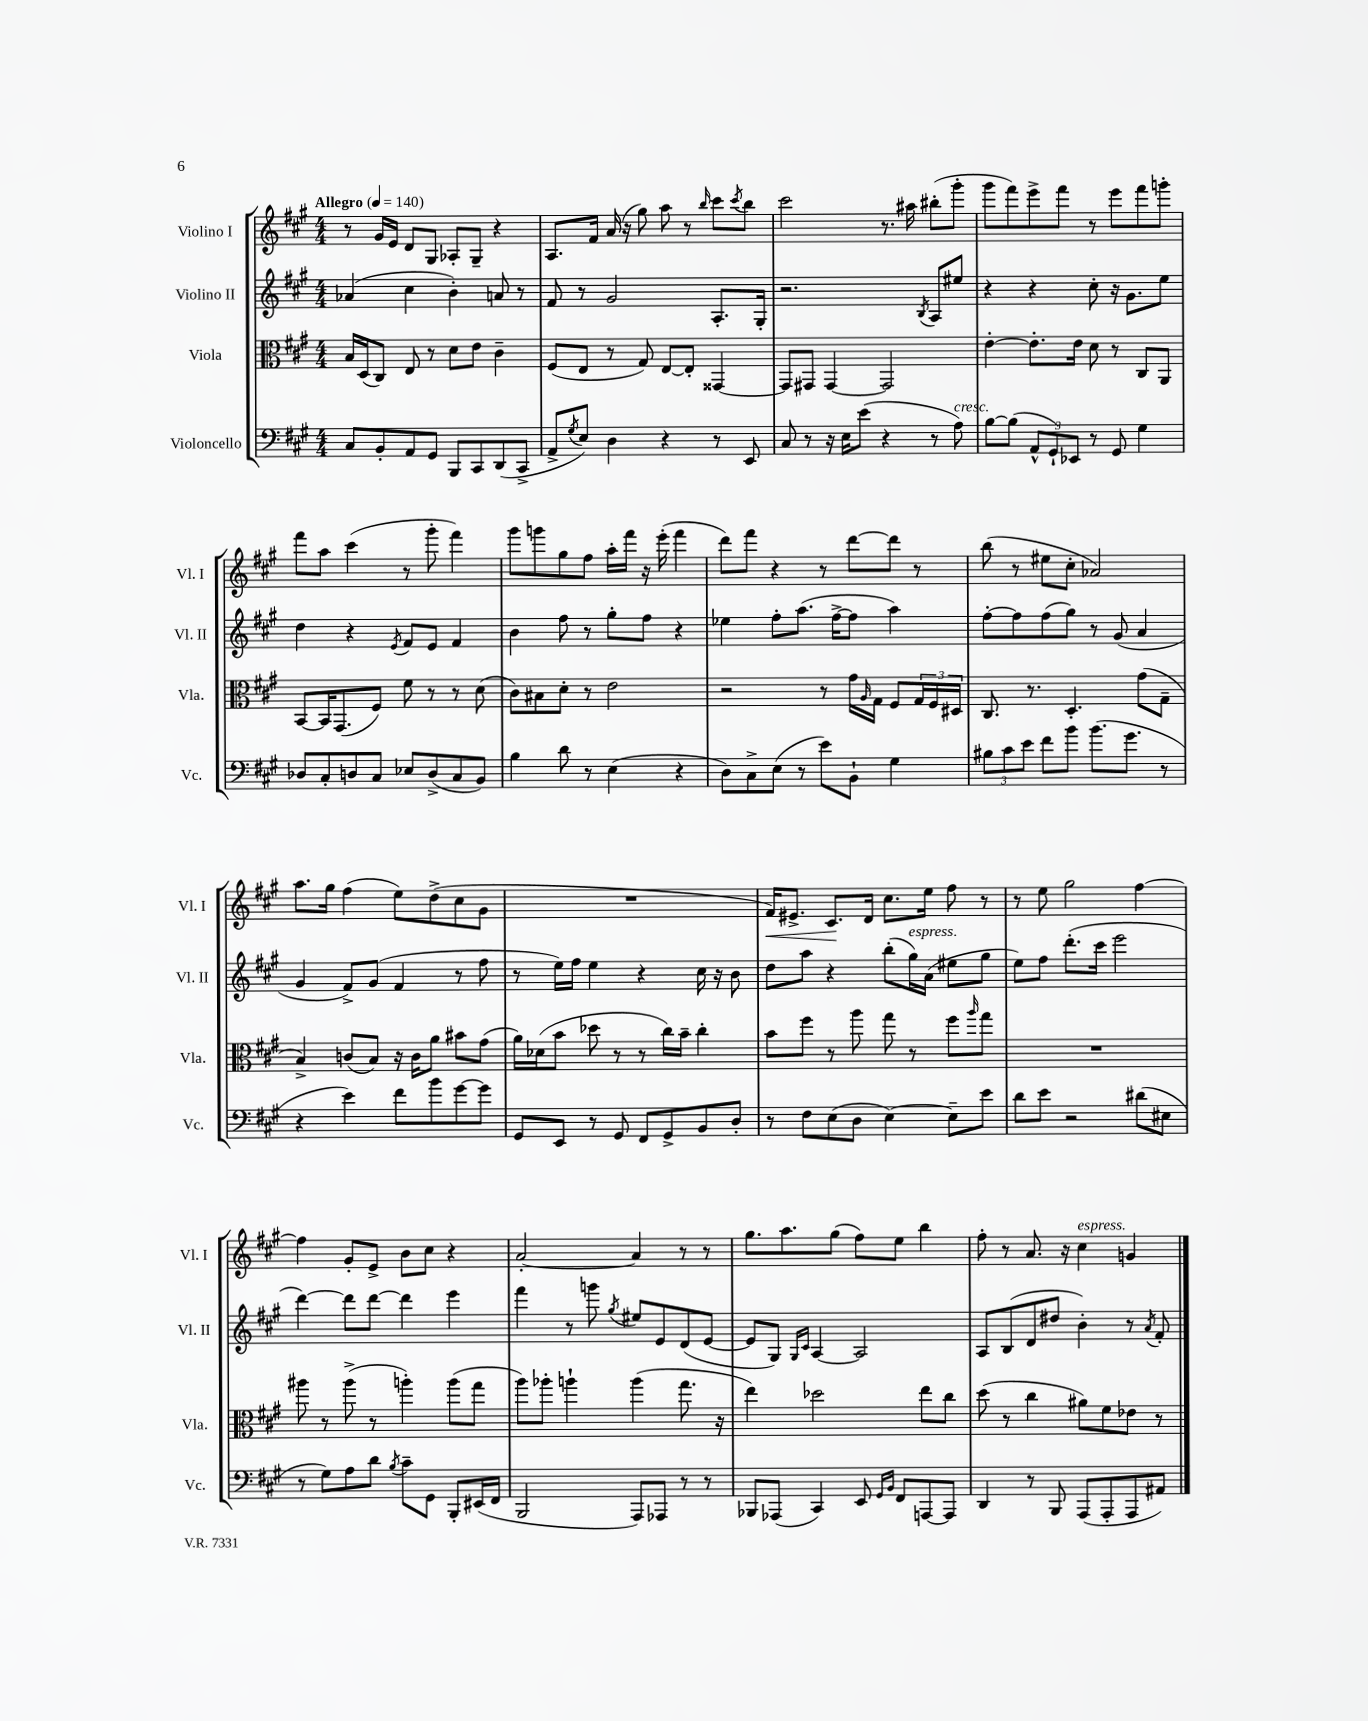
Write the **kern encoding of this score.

**kern	**kern	**kern	**kern	**dynam
*part4	*part3	*part2	*part1	*part1
*staff4	*staff3	*staff2	*staff1	*staff1
*I"Violoncello	*I"Viola	*I"Violino II	*I"Violino I	*
*I'Vc.	*I'Vla.	*I'Vl. II	*I'Vl. I	*
*clefF4	*clefC3	*clefG2	*clefG2	*
*k[f#c#g#]	*k[f#c#g#]	*k[f#c#g#]	*k[f#c#g#]	*
*M4/4	*M4/4	*M4/4	*M4/4	*
*MM140	*MM140	*MM140	*MM140	*
=1	=1	=1	=1	=1
!	!	!	!LO:TX:a:B:t=Allegro	!
8C#/L	16B/LL	(4a-X/	8r	.
.	(16D/J	.	.	.
8BB'/	8C#/J)	.	16g#/LL	.
.	.	.	16e/JJ	.
8AA/	8E/	4cc#\	8d/L	.
8GG#/J	8r	.	8G#/J	.
8BBB/L	8d\L	4b'\)	8A-X'/L	.
8CC#/	8e\J	.	8G#~/J	.
(8DD/	4c#~\	8an/	4r	.
8CC#^/J	.	8r	.	.
=2	=2	=2	=2	=2
8AA^/L	(8F#/L	8f#/	8.A/L	.
8qG#/	.	.	.	.
8E/J)	8E/J	8r	.	.
.	.	.	16f#/Jk	.
4D\	8r	2g#/	(16a/	.
.	.	.	16r	.
.	8G#/)	.	8gg#\)	.
4r	[8E/L	.	8aa\	.
.	8E'/J]	.	8r	.
.	.	.	16qqbb/	.
8r	[4GG##X/	8.A'/L	8ccc#\L	.
.	.	.	8qccc#/	.
8EE/	.	.	8bb\J	.
.	.	16G#'/Jk	.	.
=3	=3	=3	=3	=3
8C#/	8GG##/L]	2.r	2ccc#\	.
8r	8GG#X/J	.	.	.
16r	[4GG#/	.	.	.
16E\KL	.	.	.	.
(8e\J	.	.	.	.
4r	2GG#/]	.	8.r	.
.	.	.	16aa#X\	.
.	.	8qB/	.	.
8r	.	8A/L	(8bb#X'\L	.
!LO:TX:a:i:t=cresc.	!	!	!	!
8A\)	.	8ee#X/J	8ggg#'\J	.
=4	=4	=4	=4	=4
[8B\L	[4e'\	4r	8ggg#\L	.
(8B\J]	.	.	8fff#\)	.
12AA^^/L	8.e'\L]	4r	8eee^\	.
12GG#`/)	.	.	.	.
.	.	.	8fff#\J	.
12EE-X/J	.	.	.	.
.	16e\Jk	.	.	.
8r	8d\	8cc#'\	8r	.
8GG#/	8r	16r	8eee\L	.
.	.	8.g#\L	.	.
4G#\	8C#/L	.	8fff#\	.
.	8AA/J	8ee\J	8gggn'\J	.
!!LO:LB:g=z
=5	=5	=5	=5	=5
8D-X/L	[8BB/L	4dd\	8fff#\L	.
8C#'/	16BB/K]	.	8aa\J	.
.	(8.GG#/	.	.	.
8Dn/	.	4r	(4ccc#\	.
8C#/J	8F#/J)	.	.	.
.	.	8qe/	.	.
8E-X/L	8f#\	8f#/L	8r	.
(8D^/	8r	8e/J	8ggg#'\	.
8C#/	8r	4f#/	4fff#\)	.
8BB/J)	(8d\	.	.	.
=6	=6	=6	=6	=6
4B\	8c#\L)	4b\	8ggg#\L	.
.	8B#X\	.	8gggn\	.
8d\	8d'\J	8ff#\	8gg#\	.
8r	8r	8r	8ff#\J	.
(4E\	2e\	8gg#'\L	16aa'\LL	.
.	.	.	16fff#\JJ	.
.	.	8ff#\J	16r	.
.	.	.	(16eee'\	.
4r	.	4r	4fff#\	.
=7	=7	=7	=7	=7
8D\L)	2r	4ee-X\	8ddd\L)	.
8C#^\	.	.	8fff#\J	.
(8E\J	.	8ff#'\L	4r	.
8r	.	(8.aa\J	.	.
8e\L)	8r	.	8r	.
.	.	[16ff#^\KL	.	.
8BB`\J	16g#\LL	8ff#\J]	[8ddd\L	.
.	16qqA/	.	.	.
.	16G#\JJ	.	.	.
4G#\	8F#/L	4aa\)	8ddd\J]	.
.	24G#/L	.	8r	.
.	24F#/	.	.	.
.	24D#X/JJ	.	.	.
=8	=8	=8	=8	=8
12B#X\L	8.C#/	[8ff#'\L	(8bb\	.
12c#\	.	.	.	.
.	.	8ff#\]	8r	.
12e\J	.	.	.	.
.	8.r	.	.	.
8f#\L	.	(8ff#\	8ee#X\L	.
8b\J	4.D'/	8gg#\J)	8cc#'\J	.
(8.b\L	.	8r	2a-X/)	.
.	.	(8g#/	.	.
8.g#\J	.	.	.	.
.	(8g#\L	4a/	.	.
8r	8G#~\J	.	.	.
!!LO:LB:g=z
=9	=9	=9	=9	=9
4r	4B^/)	4g#/	8.aa\L	.
.	.	.	16gg#\Jk	.
4e\)	(8cn/L	8f#^/L)	(4ff#\	.
.	8B/J)	(8g#/J	.	.
8f#\L	16r	4f#/	8ee\L)	.
.	16c\KL	.	.	.
8b\	8a\J	.	(8dd^\	.
[8g#\	8b#X\L	8r	8cc#\	.
8g#\J]	(8g#\J	8ff#\	8g#\J	.
=10	=10	=10	=10	=10
8GG#/L	16a\LL)	8r	1r	.
.	(16d-X\J	.	.	.
8EE/J	8b\J	16ee\LL)	.	.
.	.	16ff#\JJ	.	.
8r	8dd-X\	4ee\	.	.
8GG#/	8r	.	.	.
8FF#/L	8r	4r	.	.
8GG#^/	16cc#\LL)	.	.	.
.	16b~\JJ	.	.	.
8BB/	4cc#'\	16cc#\	.	.
.	.	16r	.	.
8D'/J	.	8b\	.	.
=11	=11	=11	=11	=11
!	!	!	!	!LO:HP:b
8r	8b\L	8dd\L	16f#/KL)	<
.	.	.	8.e#X^/J	.
8F#\L	8ff#\J	8aa\J	.	.
(8E\	8r	4r	8.c#/L	.
8D\J	8aa\	.	.	.
.	.	.	16d/Jk	[
[4E\)	8gg#\	(8bb'\L	8.cc#\L	.
!	!	!LO:TX:a:i:t=espress.	!	!
.	8r	16gg#\L)	.	.
.	.	(16a\JJ	16ee\Jk	.
8E~\L]	8ff#\L	8ee#X\L	8ff#\	.
.	16qqaa/	.	.	.
8e\J	8gg#\J	8gg#\J	8r	.
=12	=12	=12	=12	=12
8d\L	1r	8ee\L)	8r	.
8e\J	.	8ff#\J	8ee\	.
2r	.	(8.ddd'\L	2gg#\	.
.	.	16ccc#\Jk	.	.
.	.	2eee\	.	.
(8d#X\L	.	.	[4ff#\	.
8E#X\J	.	.	.	.
!!LO:LB:g=z
=13	=13	=13	=13	=13
8r	8aa#X\	[4ddd\)	4ff#\]	.
8G#\L)	8r	.	.	.
8A\	(8aa#^\	8ddd\L]	8g#'/L	.
8d\J	8r	[8ddd\J	8e^/J	.
8qB/	.	.	.	.
8c#~\L	4aan'\)	4ddd\]	8b\L	.
8GG#\J	.	.	8cc#\J	.
8BBB'/L	(8aa\L	4eee\	4r	.
(16EE#X/L	8gg#\J	.	.	.
16FF#/JJ	.	.	.	.
=14	=14	=14	=14	=14
2BBB/	8aa\L)	4fff#\	[2a'/	.
.	8aa-X'\J	.	.	.
.	4aan`\	8r	.	.
.	.	8gggn\	.	.
.	.	8qgg#/	.	.
8AAA/L)	(4aa\	8ee#X/L	4a/]	.
8AAA-X/J	.	8e/	.	.
8r	8.gg#\	(8d/	8r	.
8r	.	[8e/J	8r	.
.	16r	.	.	.
=15	=15	=15	=15	=15
8BBB-X/L	4ee\)	8e/L]	8.gg#\L	.
(8AAA-X/J	.	8G#/J)	.	.
.	.	.	8.aa\	.
.	.	16qqG#/LL	.	.
.	.	16qqc#/JJ	.	.
4CC#/)	2dd-X\	[4A/	.	.
.	.	.	(8gg#\J	.
8EE/	.	2A/]	8ff#\L)	.
16qqGG#/LL	.	.	.	.
16qqBB/JJ	.	.	.	.
8FF#/L	.	.	8ee\J	.
[8AAAn/	8ee\L	.	4bb\	.
8AAA/J]	8cc#\J	.	.	.
=16	=16	=16	=16	=16
4DD/	(8dd\	8A/L	8ff#'\	.
.	8r	(8B/	8r	.
8r	4cc#\	8d/	8.a/	.
8BBB/	.	8dd#X/J	.	.
.	.	.	16r	.
!	!	!	!LO:TX:a:i:t=espress.	!
(8AAA/L	8a#X\L)	4b'\)	4cc#\	.
8AAA'/	8f#\	.	.	.
8AAA/	8e-X\J	8r	4gn/	.
.	.	8qa/	.	.
8AA#X/J)	8r	8f#'/	.	.
==	==	==	==	==
*-	*-	*-	*-	*-
